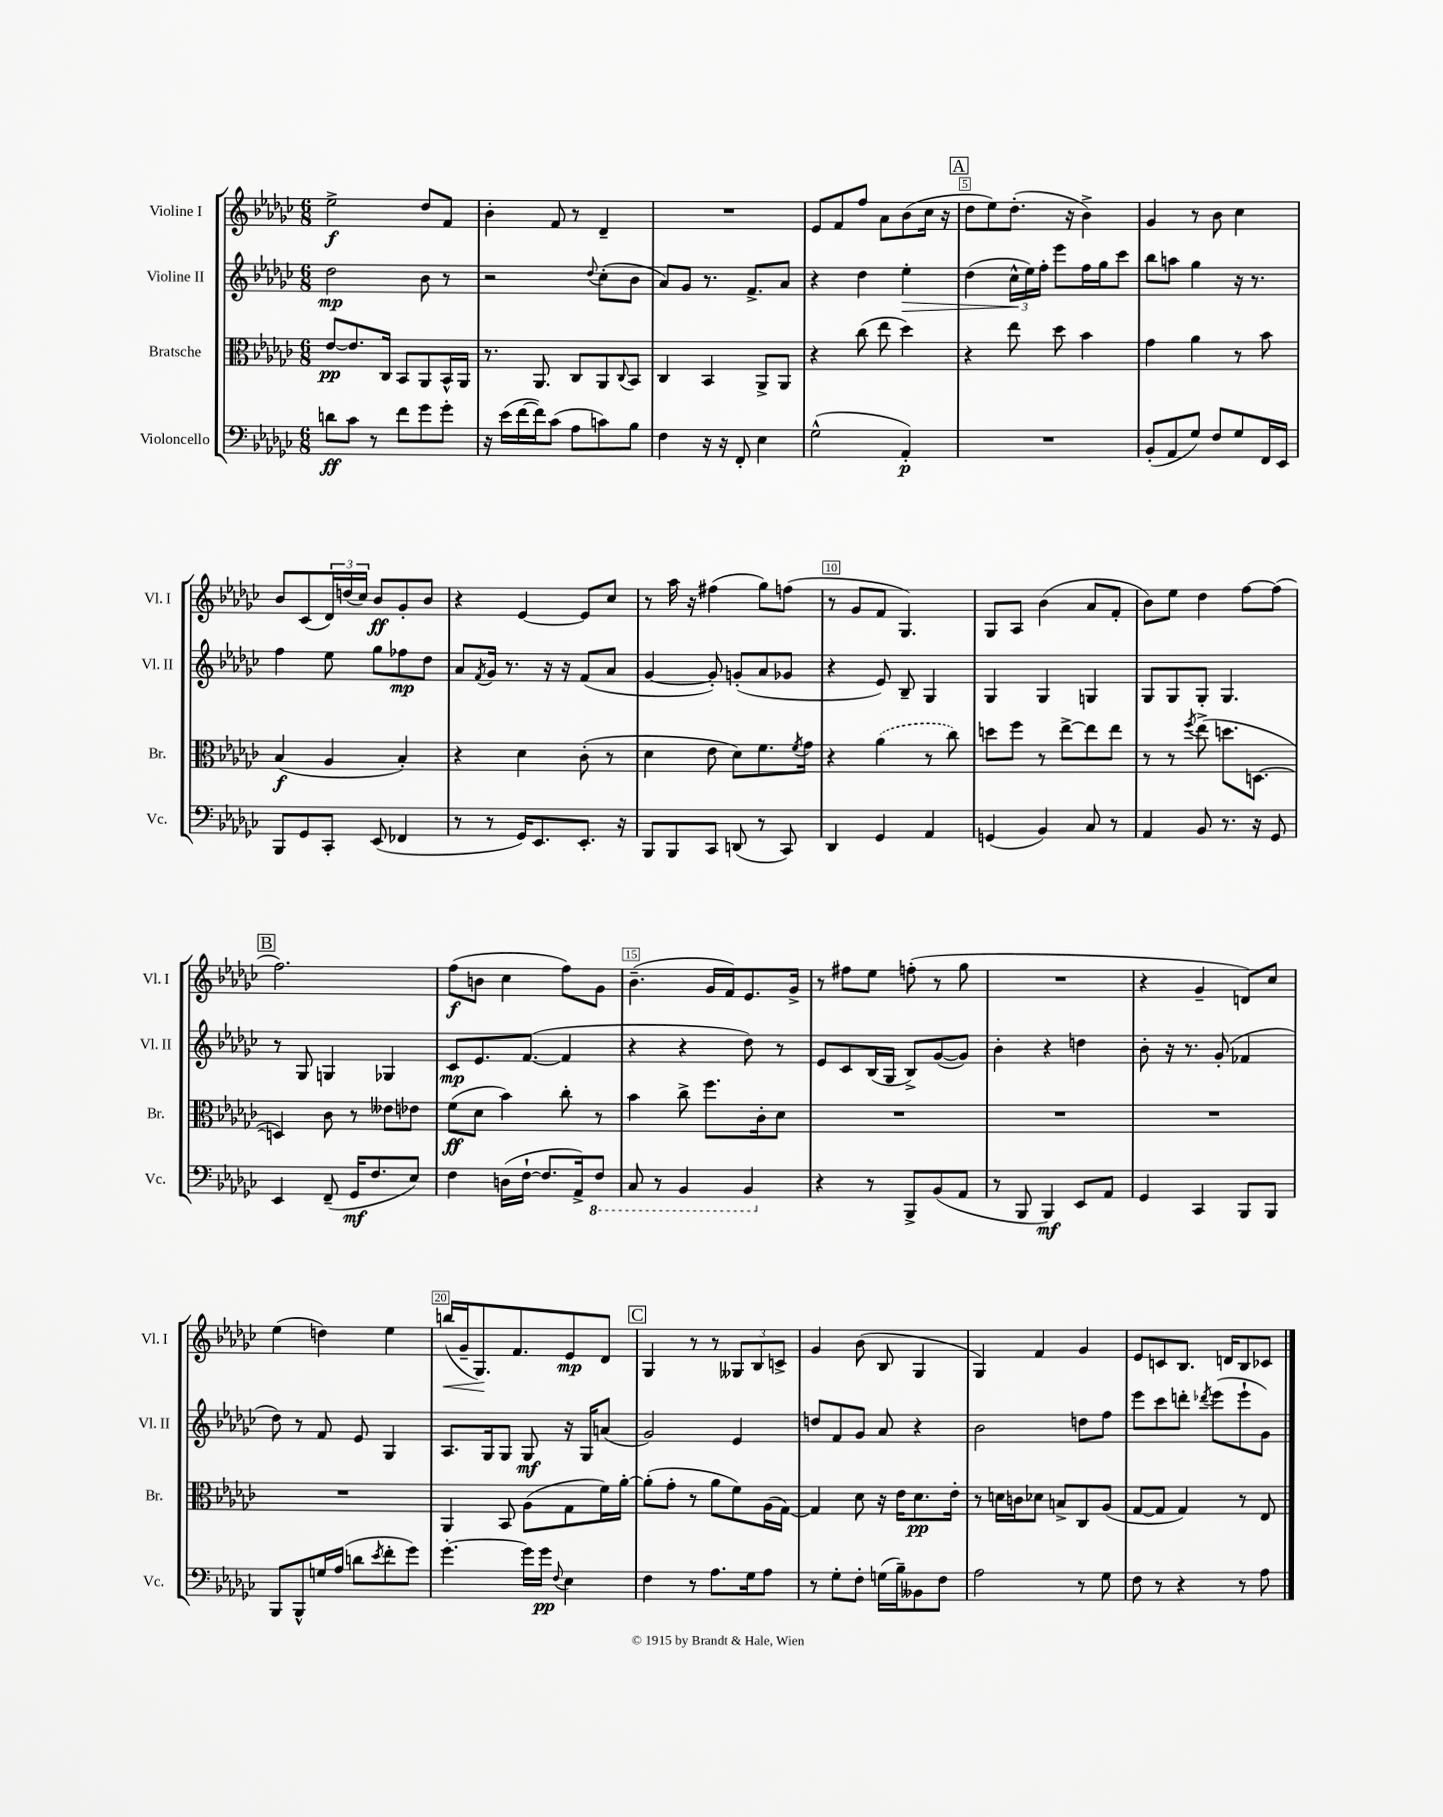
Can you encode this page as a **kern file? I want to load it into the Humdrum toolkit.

**kern	**kern	**kern	**kern
*staff4	*staff3	*staff2	*staff1
*clefF4	*clefC3	*clefG2	*clefG2
*k[b-e-a-d-g-c-]	*k[b-e-a-d-g-c-]	*k[b-e-a-d-g-c-]	*k[b-e-a-d-g-c-]
*M6/8	*M6/8	*M6/8	*M6/8
8d	[8e-	2dd-	2ee-^
8c-	8.e-]	.	.
8r	.	.	.
.	16C-	.	.
8f	8BB-	.	.
8g-	8AA-	8b-	8dd-
8g-'	16BB-^^	8r	8f
.	16AA-	.	.
=	=	=	=
16r	8.r	2r	4b-'
(16e-	.	.	.
[16f	.	.	.
16f])	8.AA-	.	.
(8c-	.	.	8f
8A-	8C-	.	8r
.	.	8qqdd-	.
8c)	8AA-	(8cc-'	4d-~
.	8qqC-	.	.
8B-	8BB-	8b-	.
=	=	=	=
4F	4C-	8a-)	2.r
.	.	8g-	.
16r	4BB-	8.r	.
16r	.	.	.
8FF'	.	.	.
.	.	8.f^	.
4E-	8AA-^	.	.
.	8AA-	8a-	.
=	=	=	=
(2G-^^	4r	4r	8e-
.	.	.	8f
.	(8cc-	4dd-	8ff
.	8ee-	.	8a-
4AA-')	4dd-)	4ee-'	(8b-
.	.	.	16cc-
.	.	.	16r
=	=	=	=
2.r	4r	(4dd-	8dd-
.	.	.	8ee-)
.	8ee-	24cc-^^	(8.dd-'
.	.	24ee-)	.
.	.	24ff'	.
.	8dd-	8eee-	.
.	.	.	16r
.	4b-	16ff	4b-^)
.	.	16gg-	.
.	.	8ccc-	.
=	=	=	=
(8BB-'	4g-	8bb-	4g-
8AA-	.	8aa	.
8G-)	4a-	4gg-	8r
8F	.	.	8b-
8G-	8r	16r	4cc-
.	.	8.r	.
16FF	8b-	.	.
16EE-	.	.	.
=	=	=	=
8BBB-	(4B-	4ff	8b-
8GG-	.	.	(8c-
8CC-'	4A-	8ee-	24d-)
.	.	.	(24dd
.	.	.	24cc-)
(8EE-	.	8gg-	8b-
4FF-	4B-')	8ff-	8g-'
.	.	8dd-	8b-
=	=	=	=
8r	4r	8a-	4r
.	.	8qf	.
8r	.	16g-	.
.	.	8.r	.
16GG-)	4d-	.	[4e-
8.EE-	.	.	.
.	.	16r	.
.	.	16r	.
8.EE-'	(8c-'	(8f	8e-]
.	8r	8a-	8cc-
16r	.	.	.
=	=	=	=
8BBB-	4d-	[4g-	8r
8BBB-	.	.	16aa-
.	.	.	16r
8CC-	8e-	8g-'])	(4ff#
(8DD	8d-)	(8g'	.
8r	8.f	8a-	8gg-)
8CC-)	.	8g-	(8ff
.	8qf	.	.
.	16g-	.	.
=	=	=	=
4DD-	4r	4r	8r
.	.	.	8g-
4GG-	(4a-	8e-)	8f
.	.	8B-~	4.G-)
4AA-	8r	4G-	.
.	8cc-)	.	.
=	=	=	=
(4GG	8dd	4G-	8G-
.	8ff	.	8A-
4BB-)	8r	4G-	(4b-
.	[8ee-^	.	.
8C-	8ee-]	4G	8a-
8r	8ee-	.	8f'
=	=	=	=
4AA-	8r	8G-	8b-)
.	8r	8G-	8ee-
.	8qff	.	.
8BB-	(8ee-^	8G-'	4dd-
8.r	8.dd	4.G-	.
.	.	.	[8ff
16r	[8.D	.	.
8GG-	.	.	(8ff]
=	=	=	=
4EE-	4D])	8r	2.ff)
.	.	8G-	.
(8FF~	8c-	4G	.
16GG-	8r	.	.
8.F	.	.	.
.	8e--	4G-	.
8E-)	8e-	.	.
=	=	=	=
4F	(8f	8c-	(8ff
.	8d-	8.e-	8b
(16D	4b-)	.	4cc-
[16F`	.	([8.f	.
8.F]	.	.	.
.	8cc-'	4f]	8ff)
16AA-^)	.	.	.
8FF	8r	.	8g-
=	=	=	=
8CC-	4b-	4r	(4.b-~
8r	.	.	.
4BBB-	8cc-^	4r	.
.	8.ff	.	16g-
.	.	.	16f)
4BBB-	.	8dd-)	8.e-
.	16c-'	.	.
.	8d-	8r	.
.	.	.	16g-^
=	=	=	=
4r	2.r	8e-	8r
.	.	8c-	8ff#
8r	.	(16B-	8ee-
.	.	16G-	.
8BBB-^	.	8B-^)	(8ff'
(8BB-	.	([8g-	8r
8AA-	.	8g-])	8gg-
=	=	=	=
8r	2.r	4b-'	2.r
8BBB-	.	.	.
4BBB-)	.	4r	.
8EE-	.	4dd	.
8AA-	.	.	.
=	=	=	=
4GG-	2.r	8b-'	4r
.	.	16r	.
.	.	8.r	.
4CC-	.	.	4g-~
.	.	(8g-'	.
8BBB-	.	4f-	8d)
8BBB-	.	.	8cc-
=	=	=	=
8BBB-	2.r	8dd-)	(4ee-
8BBB-^^	.	8r	.
16G	.	8f	4dd)
(16A-	.	.	.
8d	.	8e-	.
8qe-	.	.	.
8f'	.	4G-	4ee-
8g-)	.	.	.
=	=	=	=
[4.g-'	4AA-	8.A-	(16bb
.	.	.	16g-~
.	.	.	8.G-)
.	.	16G-	.
.	8BB-	8G-	.
.	.	.	8.f
16g-]	(8A-	8G-	.
16g-	.	.	.
8qqF	.	.	.
4E-	8G-	16r	8e-
.	.	16G-	.
.	16f)	(8a	8d-
.	[16a-'	.	.
=	=	=	=
4F	(8a-']	2g-)	4G-
.	8g-'	.	.
8r	8r	.	8r
8.A-	8a-	.	8r
.	8f)	4e-	12G--
16G-	.	.	.
.	.	.	12B-
8A-	(16A-	.	.
.	.	.	12c^
.	[16G-)	.	.
=	=	=	=
8r	4G-]	8dd	4g-
8G-'	.	8f	.
8F'	8d-	8g-	(8b-
(16G	16r	8a-	8B-
16B-~)	16e-	.	.
8BB--	8.d-	4r	4G-
8F	.	.	.
.	16e-'	.	.
=	=	=	=
2A-	8r	2b-	4G-)
.	16d	.	.
.	16c	.	.
.	8d-	.	4f
.	8B^	.	.
8r	8C-	8dd	4g-
8G-	(8A-	8ff	.
=	=	=	=
8F	[8G-	8eee-	8e-
8r	8G-]	8ccc-	8c
4r	4G-)	8ddd'	8.B-
.	.	8qddd-	.
.	.	(8eee-	.
.	.	.	16d
8r	8r	8eee-`	8B-
8A-	8E-	8g-)	8c-
==	==	==	==
*-	*-	*-	*-
